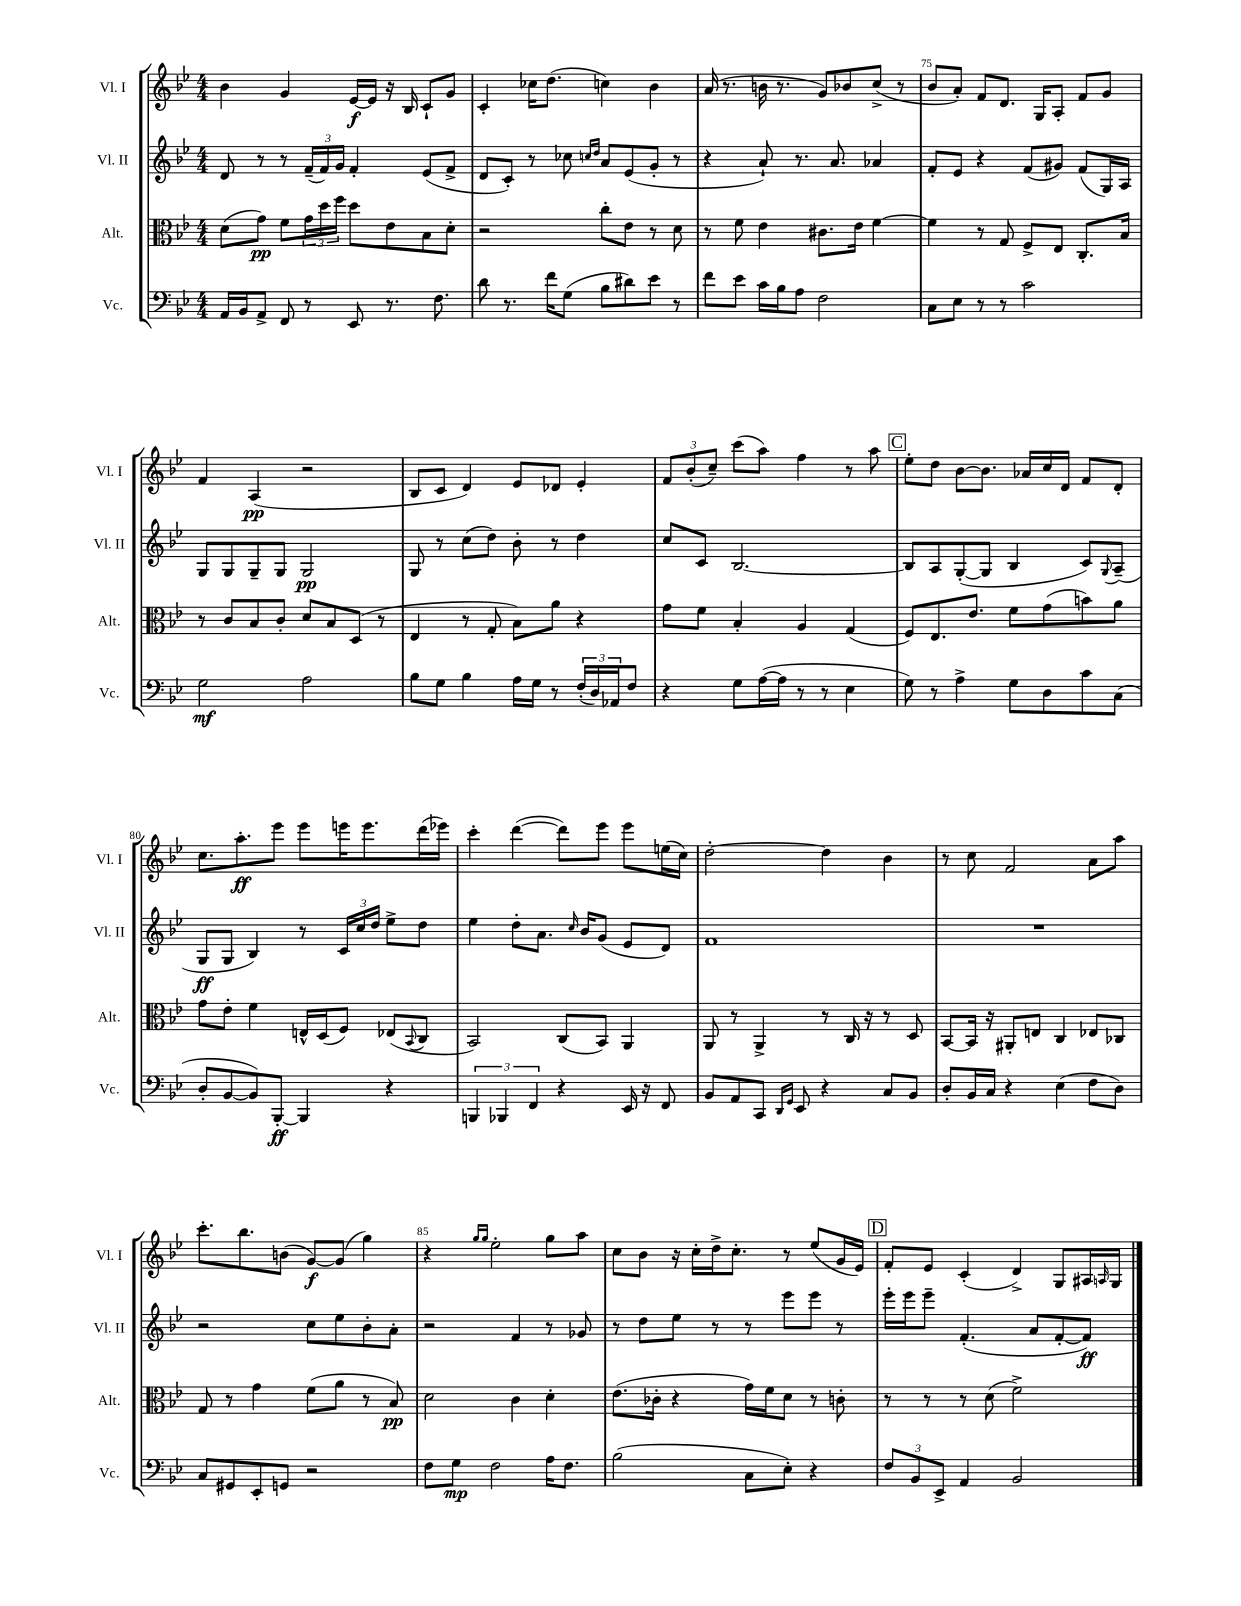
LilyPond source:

<<
\new StaffGroup <<
\new Staff = "s0" \with { instrumentName = "Vl. I" shortInstrumentName = "Vl. I" } {
    \clef treble \key bes \major \numericTimeSignature \time 4/4
    bes'4 g'4 ees'16~\f ees'16 r16 bes16 c'8-! g'8 |
    c'4-. ces''16 d''8.( c''4) bes'4 |
    a'16( r8. b'16 r8. g'8) bes'8 c''8->( r8 |
    bes'8 a'8-.) f'8 d'8. g16 a8-. f'8 g'8 |
    f'4 a4\pp( r2 |
    bes8 c'8 d'4) ees'8 des'8 ees'4-. |
    \tuplet 3/2 { f'8 bes'8-.( c''8--) } c'''8( a''8) f''4 r8 a''8 |
    \mark \markup { \box "C" } ees''8-. d''8 bes'8~ bes'8. aes'16 c''16 d'16 f'8 d'8-. |
    c''8. a''8.-.\ff ees'''8 ees'''8 e'''16 e'''8. d'''16( ees'''16) |
    c'''4-. d'''4~( d'''8) ees'''8 ees'''8 e''16( c''16) |
    d''2~-. d''4 bes'4 |
    r8 c''8 f'2 a'8 a''8 |
    c'''8.-. bes''8. b'8( g'8~\f) g'8( g''4) |
    r4 \grace { g''16 g''16 } ees''2-. g''8 a''8 |
    c''8 bes'8 r16 c''16-. d''16-> c''8.-. r8 ees''8( g'16 ees'16) |
    \mark \markup { \box "D" } f'8-. ees'8 c'4-.( d'4->) g8 ais16 \grace { a16 } g16 \bar "|." |
}
\new Staff = "s1" \with { instrumentName = "Vl. II" shortInstrumentName = "Vl. II" } {
    \clef treble \key bes \major \numericTimeSignature \time 4/4
    d'8 r8 r8 \tuplet 3/2 { f'16--( f'16) g'16 } f'4-. ees'8( f'8-> |
    d'8 c'8-.) r8 ces''8 \grace { c''16 d''16 } a'8 ees'8( g'8-. r8 |
    r4 a'8-!) r8. a'8. aes'4 |
    f'8-. ees'8 r4 f'8( gis'8) f'8( g16) a16 |
    g8 g8 g8-- g8 g2\pp |
    g8 r8 c''8( d''8) bes'8-. r8 d''4 |
    c''8 c'8 bes2.~ |
    \mark \markup { \box "C" } bes8 a8 g8~-.( g8 bes4 c'8) \appoggiatura { g8 } a8--( |
    g8\ff g8 bes4) r8 \tuplet 3/2 { c'16 c''16 d''16 } ees''8-> d''8 |
    ees''4 d''8-. a'8. \grace { c''16 } bes'16 g'8( ees'8 d'8) |
    f'1 |
    R1 |
    r2 c''8 ees''8 bes'8-. a'8-. |
    r2 f'4 r8 ges'8 |
    r8 d''8 ees''8 r8 r8 ees'''8 ees'''8 r8 |
    \mark \markup { \box "D" } ees'''16-. ees'''16 ees'''8-- f'4.-.( a'8 f'8~-. f'8\ff) \bar "|." |
}
\new Staff = "s2" \with { instrumentName = "Alt." shortInstrumentName = "Alt." } {
    \clef alto \key bes \major \numericTimeSignature \time 4/4
    d'8( g'8\pp) f'8 \tuplet 3/2 { g'16 d''16 f''16 } d''8 ees'8 bes8 d'8-. |
    r2 c''8-. ees'8 r8 d'8 |
    r8 f'8 ees'4 cis'8. ees'16 f'4~ |
    f'4 r8 g8 f8-> ees8 c8.-. bes16 |
    r8 c'8 bes8 c'8-. d'8 bes8 d8( r8 |
    ees4 r8 g8-. bes8) a'8 r4 |
    g'8 f'8 bes4-. a4 g4( |
    \mark \markup { \box "C" } f8) ees8. ees'8. f'8 g'8( b'8) a'8 |
    g'8 ees'8-. f'4 e16-^ d16( f8) ees8( \appoggiatura { bes,8 } c8 |
    bes,2) c8( bes,8) a,4 |
    a,8 r8 a,4-> r8 c16 r16 r8 d8 |
    bes,8~ bes,16 r16 ais,8-. e8 c4 ees8 ces8 |
    g8 r8 g'4 f'8( a'8 r8 bes8\pp) |
    d'2 c'4 d'4-. |
    ees'8.( ces'16-. r4 g'16) f'16 d'8 r8 c'8-. |
    \mark \markup { \box "D" } r8 r8 r8 d'8( f'2->) \bar "|." |
}
\new Staff = "s3" \with { instrumentName = "Vc." shortInstrumentName = "Vc." } {
    \clef bass \key bes \major \numericTimeSignature \time 4/4
    a,16 bes,16 a,8-> f,8 r8 ees,8 r8. f8. |
    d'8 r8. f'16 g8( bes8 dis'8) ees'8 r8 |
    f'8 ees'8 c'16 bes16 a8 f2 |
    c8 ees8 r8 r8 c'2 |
    g2\mf a2 |
    bes8 g8 bes4 a16 g16 r8 \tuplet 3/2 { f16-.( d16) aes,16 } f8 |
    r4 g8 a16~( a16 r8 r8 ees4 |
    \mark \markup { \box "C" } g8) r8 a4-> g8 d8 c'8 c8( |
    d8-. bes,8~ bes,8) bes,,8~-.\ff bes,,4 r4 |
    \tuplet 3/2 { b,,4 bes,,4 f,4 } r4 ees,16 r16 f,8 |
    bes,8 a,8 c,8 \grace { d,16 g,16 } ees,8 r4 c8 bes,8 |
    d8-. bes,16 c16 r4 ees4( f8 d8) |
    c8 gis,8 ees,8-. g,8 r2 |
    f8 g8\mp f2 a16 f8. |
    bes2( c8 ees8-.) r4 |
    \mark \markup { \box "D" } \tuplet 3/2 { f8 bes,8 ees,8-> } a,4 bes,2 \bar "|." |
}
>>
>>
\layout { \context { \Score currentBarNumber = #72 \override BarNumber.break-visibility = ##(#f #t #t) barNumberVisibility = #(every-nth-bar-number-visible 5) } }
